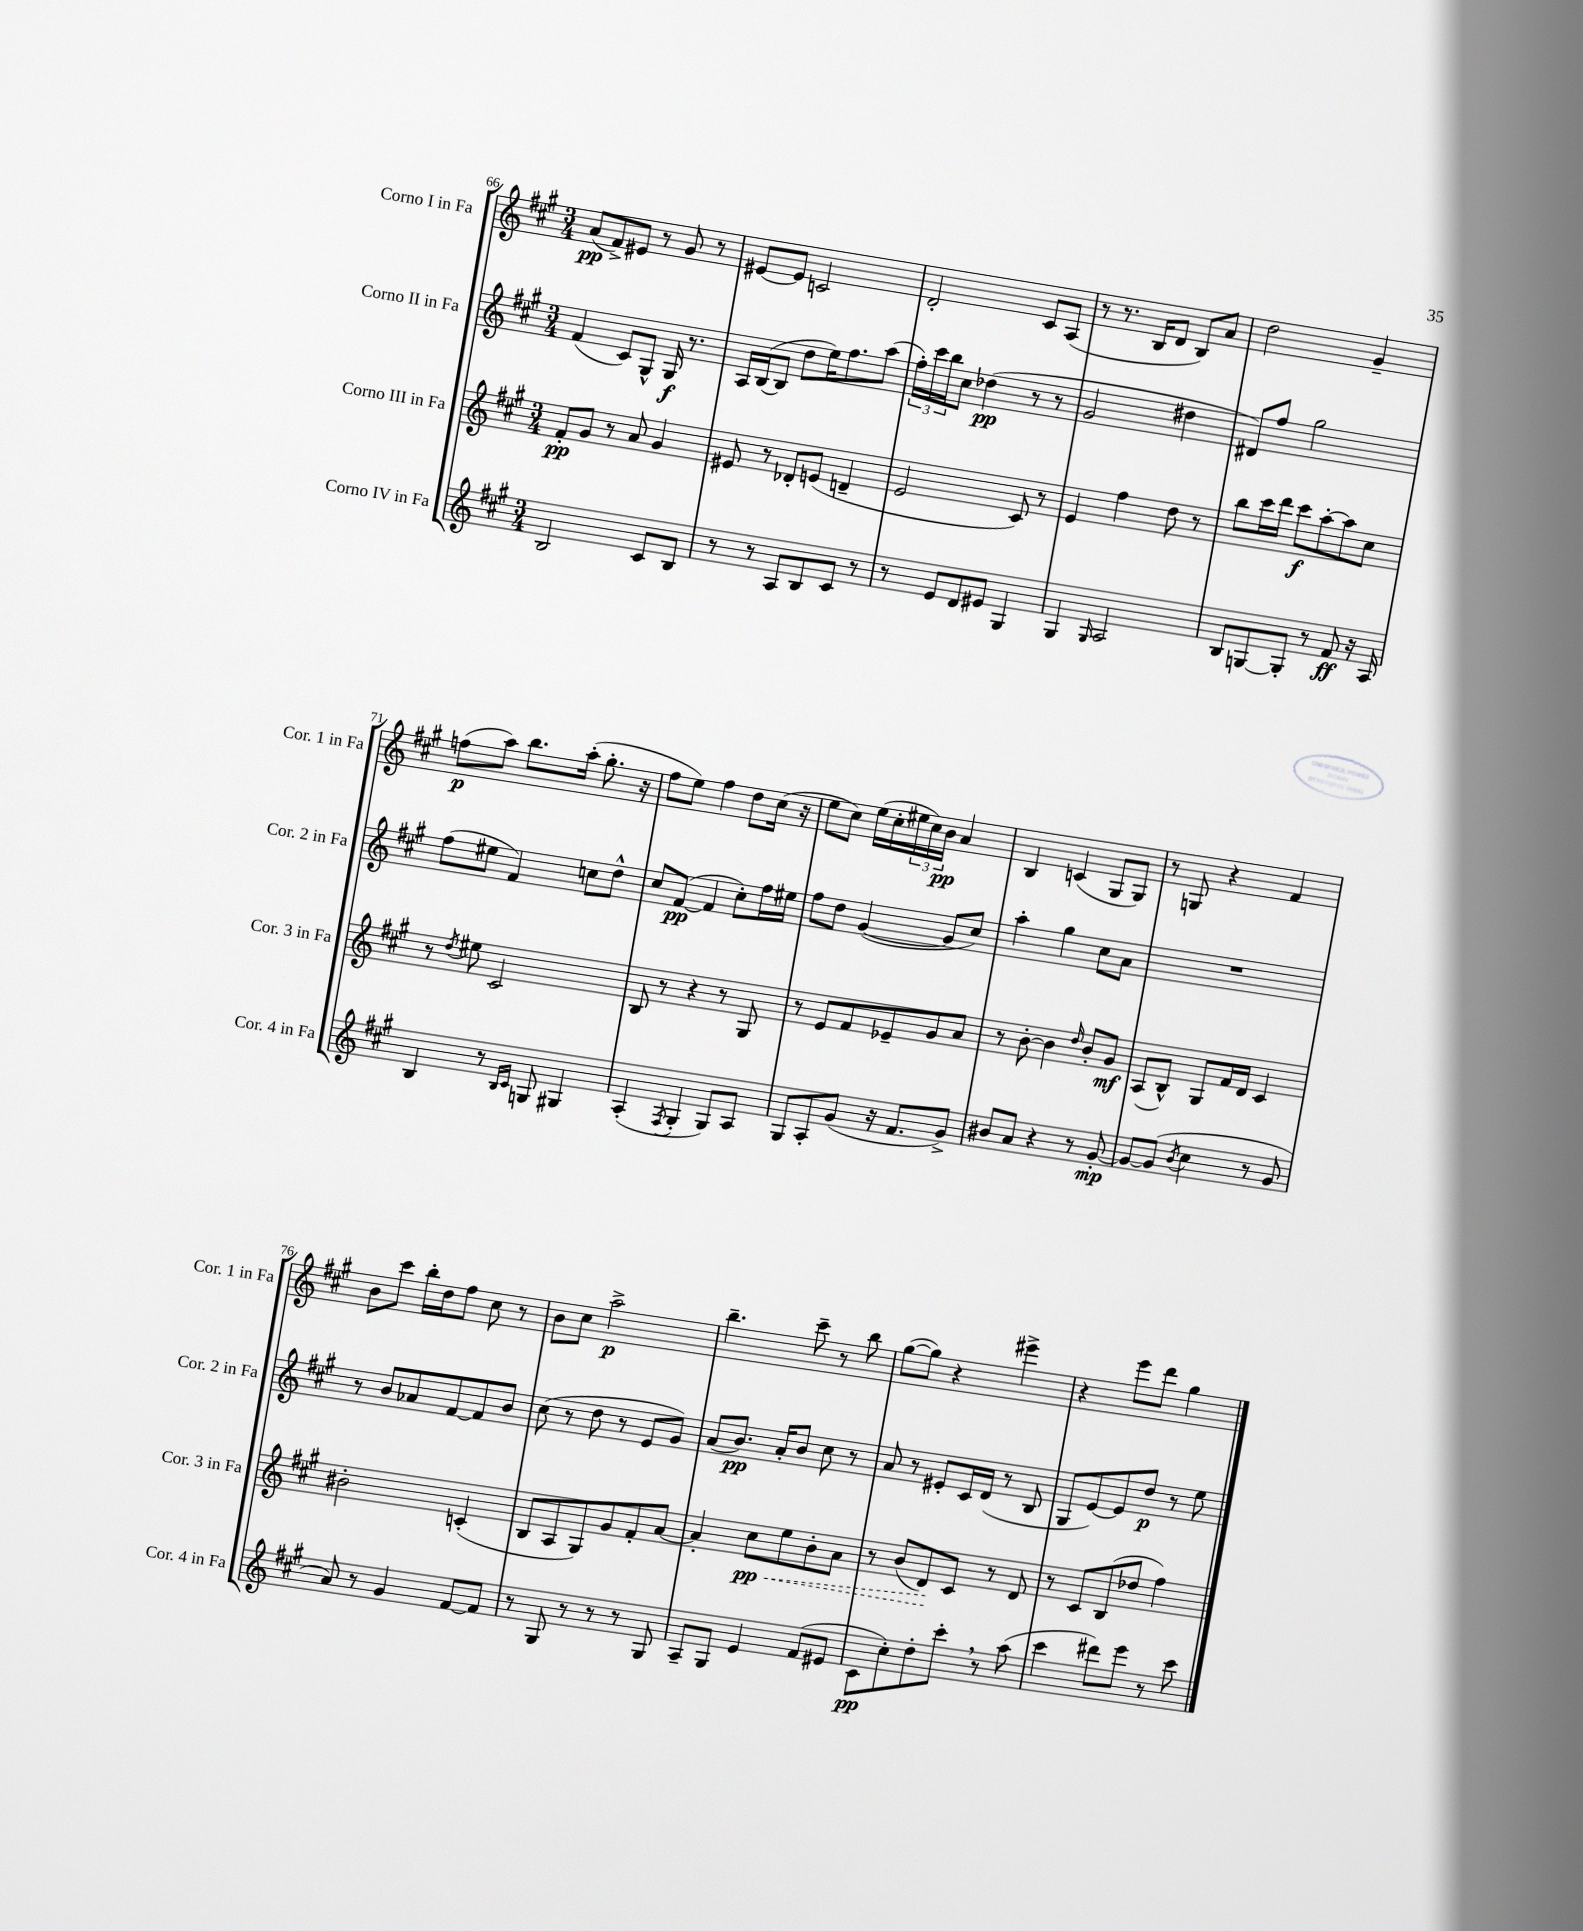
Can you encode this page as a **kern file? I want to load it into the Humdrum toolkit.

**kern	**kern	**kern	**kern
*staff4	*staff3	*staff2	*staff1
*clefG2	*clefG2	*clefG2	*clefG2
*k[f#c#g#]	*k[f#c#g#]	*k[f#c#g#]	*k[f#c#g#]
*M3/4	*M3/4	*M3/4	*M3/4
2B	8f#'	(4f#	(8a
.	8g#	.	8f#^)
.	8r	8c#)	8e#
.	8a	8G#^^	8r
8c#	4g#	16G#	8g#
.	.	8.r	.
8B	.	.	8r
=	=	=	=
8r	8e#	16A	[8e#
.	.	([16B	.
8r	8r	8B]	8e#]
8A	8d-'	8dd	2c
8B	(8e	16ee)	.
.	.	8.ff#	.
8c#	4d~	.	.
8r	.	(8aa	.
=	=	=	=
8r	2e	24ff#')	2d'
.	.	24ccc#	.
.	.	24bb	.
8e	.	8cc#	.
8d	.	(4dd-	.
8e#	.	.	.
4G#	8c#)	8r	8c#
.	8r	8r	(8A
=	=	=	=
4G#	4e	2g#	8r
.	.	.	8.r
16qqG#	.	.	.
2A	4ff#	.	.
.	.	.	16B
.	.	.	8d
.	8dd	4dd#	8B)
.	8r	.	8a
=	=	=	=
8B	8bb	8d#)	2dd
[8G	16ccc#	8ff#	.
.	16ddd	.	.
8G']	8ccc#	2gg#	.
8r	[8aa'	.	.
8f#	8aa]	.	4g#~
16r	8cc#	.	.
16A	.	.	.
=	=	=	=
4B	8r	(8ff#	(8ff
.	8qdd	.	.
.	8ee#	8ee#	8aa)
8r	2c#	4f#)	8.bb
16qqB	.	.	.
16qqc#	.	.	.
8G	.	.	.
.	.	.	(16aa'
4G#	.	8cc	8.gg#'
.	.	8dd^^	.
.	.	.	16r
=	=	=	=
(4A'	8B	8cc#	8ff#
.	8r	([8f#	8ee)
8qF#	.	.	.
4G#'	4r	4f#]	4ff#
8G#)	8r	8cc#')	8dd
8A	8G#	16ff#	(16cc#
.	.	16ee#	16r
=	=	=	=
8G#	8r	8ff#	8ee
8A'	8e	8dd	8cc#)
(8g#	8f#	([4g#	(16ee
.	.	.	16cc#'
16r	8e-~	.	24ee#
.	.	.	24cc#)
8.f#	.	.	.
.	.	.	24b
.	8g#	8g#]	4a
8g#^)	8a	8cc#)	.
=	=	=	=
8b#	8r	4aa'	4B
8a	[8b'	.	.
4r	4b]	4gg#	(4c
.	16qqdd	.	.
8r	8b'	8cc#	8G#
[8g#'	8g#	8a	8G#)
=	=	=	=
8g#_	(8A	2.r	8r
(8g#]	8B^^)	.	8G
8qb	.	.	.
4cc#	8G#	.	4r
.	16f#	.	.
.	16d	.	.
8r	4c#	.	4f#
8g#	.	.	.
=	=	=	=
8a)	2b#'	8r	8b
8r	.	8b	8ccc#
4g#	.	8a-	16bb'
.	.	.	16dd
.	.	[8f#	8ff#
[8f#	(4c'	8f#]	8cc#
8f#]	.	8b	8r
=	=	=	=
8r	8B	(8cc#	8b
8G#	8A	8r	8cc#
8r	8G#)	8dd	2aa^
8r	8g#	8r	.
8r	8f#'	8e	.
8G#	[8a	8g#)	.
=	=	=	=
8A~	4a']	(8a	4.bb~
8G#	.	8.b)	.
4e	8cc#	.	.
.	.	16a'	.
.	8ee	8b	8ccc#~
(8f#	8b'	8cc#	8r
8e#	8a	8r	8bb
=	=	=	=
8c#	8r	8a	([8gg#
8cc#')	(8b	8r	8gg#])
8dd'	8d)	8e#'	4r
8ccc#'	8c#	16c#	.
.	.	(16d	.
8r	8r	8r	4eee#^
(8aa	8d	8B	.
=	=	=	=
4ccc#	8r	8G#	4r
.	8c#	[8e)	.
8ddd#)	(8B	8e]	8eee
8eee	8dd-	8dd	8ddd
8r	4ff#)	8r	4gg#
8ccc#	.	8ee	.
==	==	==	==
*-	*-	*-	*-
